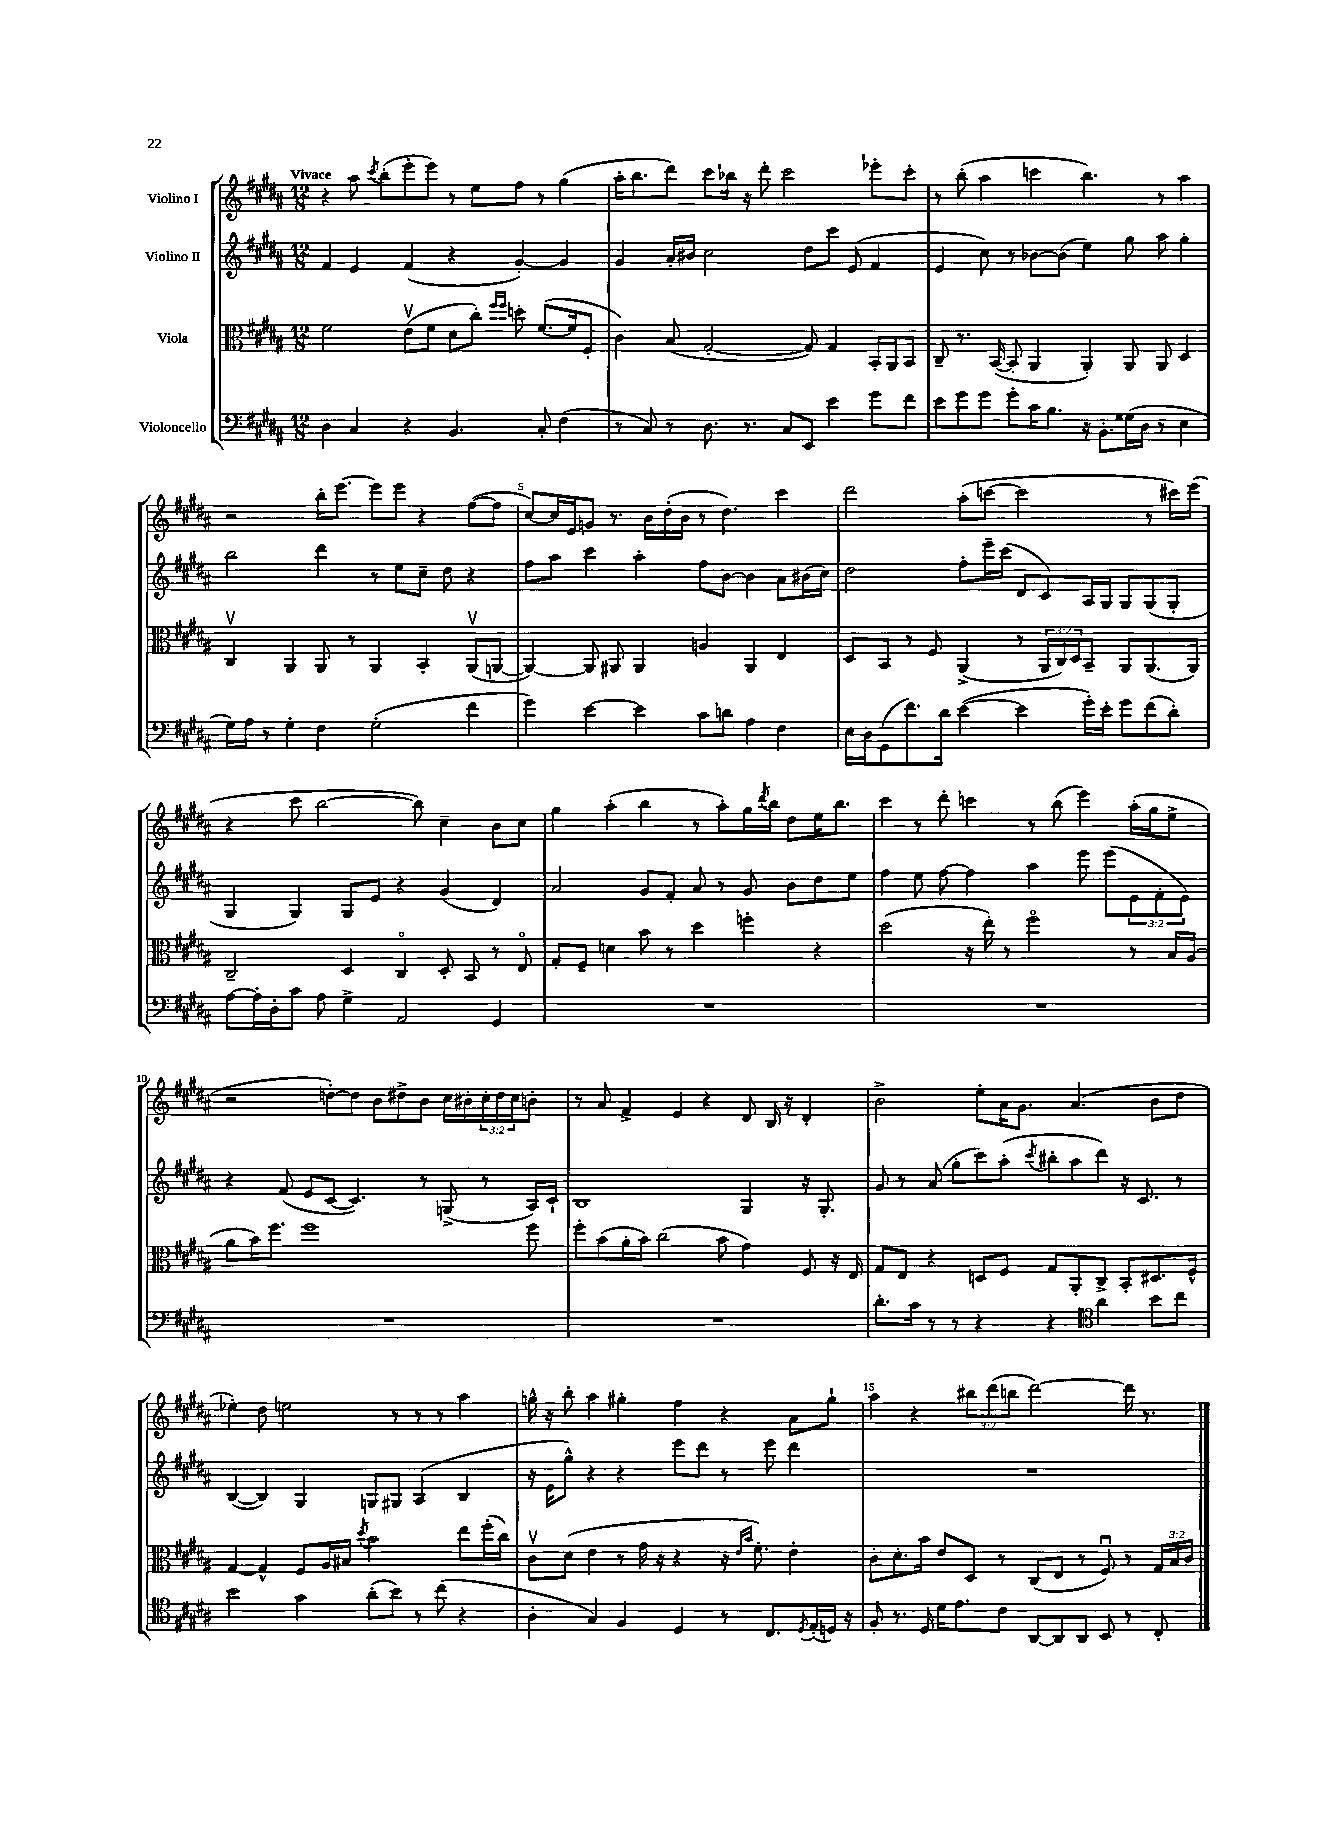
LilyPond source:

<<
\new StaffGroup <<
\new Staff = "s0" \with { instrumentName = "Violino I" } {
    \clef treble \key b \major \numericTimeSignature \time 12/8 \override Staff.TupletNumber.text = #tuplet-number::calc-fraction-text \tempo "Vivace"
    r4 ais''8 \acciaccatura { cis'''8 } b''8-.( e'''8-. e'''8) r8 e''8 fis''8 r8 gis''4( |
    ais''16-. b''8. dis'''8) cis'''8 bes''16 r16 dis'''8-. cis'''2 ees'''8-. cis'''8-. |
    r8 b''8-.( ais''4 c'''4 b''4.) r8 ais''4 |
    r2 b''16-. e'''8.~ e'''8 e'''8 r4 fis''8~( fis''8 |
    cis''8~) cis''16 e'16 g'8 r8. b'16 dis''16-.( b'16 r8 dis''4.) cis'''4 |
    dis'''2 ais''8-.( c'''8~ c'''2 r8 cis'''16) e'''16( |
    r4 cis'''8 b''2~ b''8) cis''4-- b'8 cis''8 |
    gis''4 ais''4-.( b''4 r8 ais''8-.) gis''16 \acciaccatura { dis'''8 } b''16 dis''8 e''16 b''8. |
    cis'''4 r8 dis'''8-. c'''4 r8 b''8( e'''4) ais''16-.( gis''16 e''8-> |
    r2 d''8~-.) d''8 b'8 dis''8-> b'8 cis''16 bis'16-. \tuplet 3/2 { cis''16-. dis''16 cis''16 } b'8-. |
    r8 ais'8 fis'4-> e'4 r4 dis'8 b16 r16 dis'4-. |
    b'2-> e''8-. ais'16 gis'8. ais'4.( b'8 dis''8 |
    ees''4-.) dis''8 e''2 r8 r8 r8 ais''4 |
    g''16-^ r16 b''8-. ais''4 gis''4-. fis''4 r4 ais'8 gis''8-! |
    ais''4 r4 \tuplet 3/2 { bis''8 dis'''8( b''8 } dis'''2~) dis'''16 r8. \bar "|." |
}
\new Staff = "s1" \with { instrumentName = "Violino II" } {
    \clef treble \key b \major \numericTimeSignature \time 12/8 \override Staff.TupletNumber.text = #tuplet-number::calc-fraction-text
    fis'4 e'4 fis'4( r4 gis'4~-.) gis'4 |
    gis'4 ais'16-. bis'16 cis''2 dis''8 cis'''8 e'8( fis'4 |
    e'4 cis''8) r8 bes'8~ bes'8( e''4) gis''8 ais''8 gis''4-. |
    b''2 dis'''4 r8 e''8 cis''8-- dis''8 r4 |
    fis''8 ais''8 cis'''4 ais''4-. fis''8 b'8~ b'4 ais'8 bis'16( cis''16) |
    dis''2 fis''8-. e'''16-- cis'''16( dis'8 cis'8) ais16 gis16 gis8 gis8( gis8-. |
    gis4 gis4) gis8 e'8 r4 gis'4( dis'4) |
    ais'2 gis'8 fis'8-. ais'8 r8 gis'8 b'8 dis''8 e''8 |
    fis''4 e''8 fis''8~ fis''4 ais''4 e'''8 e'''8( \tuplet 3/2 { e'8 fis'8-. e'8) } |
    r4 fis'8( e'8 cis'8~ cis'4.) r8 g8->( r8 ais16) cis'16-! |
    b1 gis4 r16 gis8.-. |
    gis'8 r8 ais'8( gis''8-. cis'''8) ais''8-.( \acciaccatura { cis'''8 } bis''8-. ais''8 dis'''8) r16 cis'8. r8 |
    b4~( b4) gis4 g8 gis8 ais4( b4 |
    r16 e'16 gis''8-^) r4 r4 e'''8 dis'''8 r8 e'''8 dis'''4 |
    R1. \bar "|." |
}
\new Staff = "s2" \with { instrumentName = "Viola" } {
    \clef alto \key b \major \numericTimeSignature \time 12/8 \override Staff.TupletNumber.text = #tuplet-number::calc-fraction-text
    fis'2 e'8\upbow( fis'8 dis'8 cis''8-.) \grace { fis''16 fis''16 } d''8-. fis'8.~( fis'16 fis8-. |
    cis'4) b8( gis2~-. gis8) gis4 b,16-. ais,16 b,8 |
    cis8-- r8. b,16~( b,8-. ais,4 ais,4-.) ais,8 ais,8 dis4 |
    cis4\upbow ais,4 ais,8 r8 ais,4 b,4-. ais,8\upbow( a,8~ |
    a,4~) a,8 ais,8 ais,4 a4 ais,4 e4 |
    dis8 b,8 r8 fis8 ais,4->( r8 \tuplet 3/2 { ais,16 cis16) dis16 } b,8-- ais,8 ais,8.( ais,16) |
    cis2-- dis4 cis4\flageolet dis8-. b,8 r8 e8\flageolet |
    gis8-. fis8-- d'4 b'8 r8 dis''4 f''4-. r4 |
    dis''2( r16 e''16-.) r8 fis''2\flageolet r8 b16 ais16( |
    ais'8 b'16) fis''8. fis''1 fis''8 |
    fis''8-. b'8( ais'16-. b'16) cis''2( b'8 gis'4) fis8 r16 e16 |
    gis8 e8 r4 d8 fis8 gis8 ais,8-. cis8-> b,8-. dis8. fis16-^ |
    gis4~ gis4-^ fis8 ais16 bis16 \acciaccatura { dis''8 } b'2 e''8 fis''16-.( cis''16) |
    cis'8\upbow dis'8( e'4 r8 gis'16 r16 r4 r16 \grace { e'16 b'16 } fis'8.-.) e'4-. |
    cis'8-. dis'8.-. b'16 e'8 dis8 r8 cis8( e8 r8 fis8\downbow) r8 \tuplet 3/2 { gis16 b16 cis'16 } \bar "|." |
}
\new Staff = "s3" \with { instrumentName = "Violoncello" } {
    \clef bass \key b \major \numericTimeSignature \time 12/8
    dis4 cis4 r4 b,4. cis8-. fis4( |
    r8 cis8) r8 dis8. r8. cis8 e,8 e'4 gis'8 fis'8 |
    e'8 gis'8 gis'8 gis'8-. cis'16 b8. r16 b,8.-. gisis16( dis16 r8 e4 |
    gis16) ais16 r8 gis4-. fis4 gis2-.( fis'4 |
    gis'4) e'4~ e'4 cis'8 d'8 ais4 fis4 |
    e16 dis16 gis,8( fis'8.) dis'16 e'4~( e'4 gis'16-.) e'16-. gis'8 fis'8( dis'8-.) |
    ais8~ ais16-. dis16-. cis'8 ais8 gis4-> ais,2 gis,4 |
    R1. |
    R1. |
    R1. |
    R1. |
    dis'8.-. cis'16 r8 r8 r4 r4 \clef tenor ais'4 b'8 cis''8 |
    b'2 gis'4 ais'8-.( b'8) r8 cis''8( r4 |
    ais4-. gis4) fis4 dis4 r8 cis8. \acciaccatura { dis8 } e16-.( d16) r16 |
    fis8-. r8. dis16 dis'16 e'8. cis'8 ais,8~ ais,8 ais,8 b,8 r8 cis8-. \bar "|." |
}
>>
>>
\layout { \context { \Score \override BarNumber.break-visibility = ##(#f #t #t) barNumberVisibility = #(every-nth-bar-number-visible 5) } }
